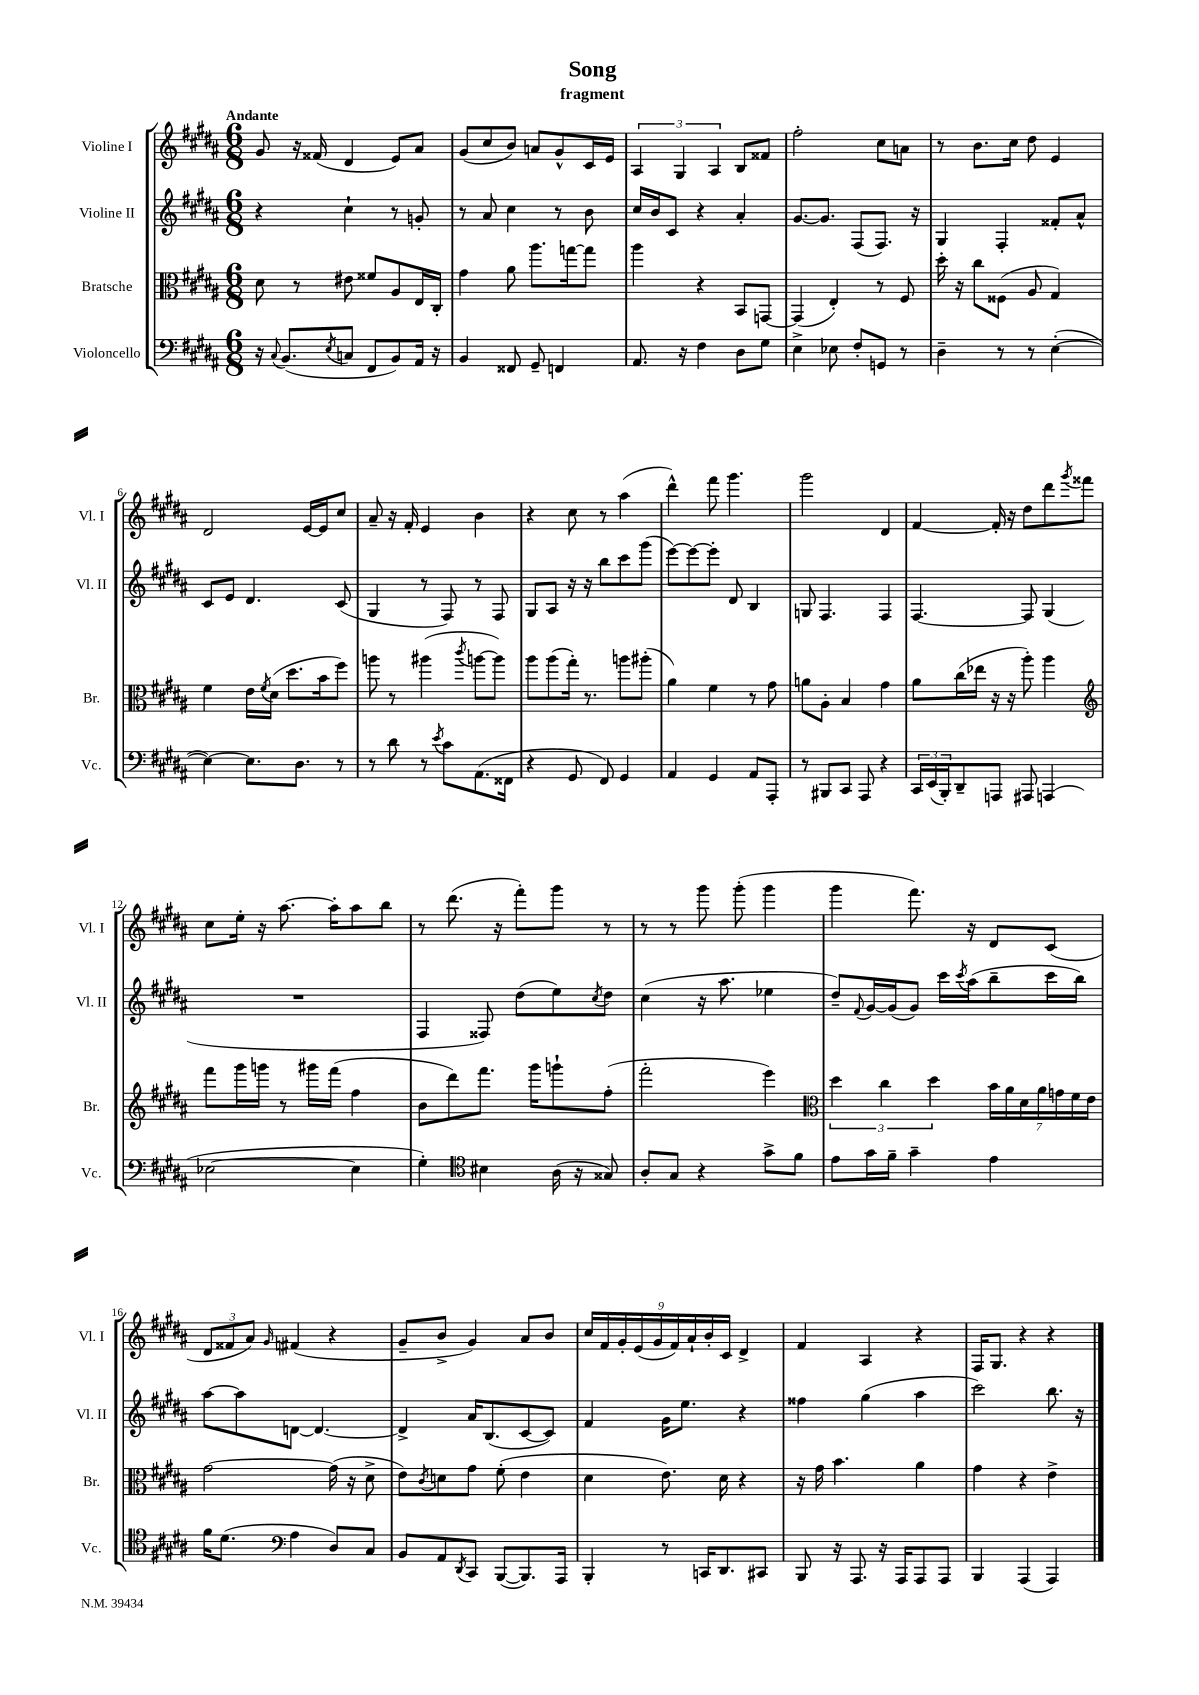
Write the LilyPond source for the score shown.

\header { title = "Song" subtitle = "fragment" }
<<
\new StaffGroup <<
\new Staff = "s0" \with { instrumentName = "Violine I" shortInstrumentName = "Vl. I" } {
    \clef treble \key b \major \numericTimeSignature \time 6/8 \tempo "Andante"
    gis'8 r16 fisis'16( dis'4 e'8) ais'8 |
    gis'8( cis''8 b'8) a'8 gis'8-^ cis'16 e'16 |
    \tuplet 3/2 { ais4 gis4 ais4 } b8 fisis'8 |
    fis''2-. cis''8 a'8 |
    r8 b'8. cis''16 dis''8 e'4 |
    dis'2 e'16~ e'16 cis''8 |
    ais'8-- r16 fis'16-. e'4 b'4 |
    r4 cis''8 r8 ais''4( |
    dis'''4-^) fis'''8 gis'''4. |
    gis'''2 dis'4 |
    fis'4~ fis'16-. r16 dis''8 dis'''8 \acciaccatura { gis'''8 } fisis'''8 |
    cis''8 e''16-. r16 ais''8.~ ais''16-. ais''8 b''8 |
    r8 dis'''8.( r16 fis'''8-.) gis'''8 r8 |
    r8 r8 gis'''8 gis'''8-.( gis'''4 |
    gis'''4 fis'''8.) r16 dis'8 cis'8( |
    \tuplet 3/2 { dis'8 fisis'8 ais'8) } \grace { gis'16 } fis'4( r4 |
    gis'8-- b'8-> gis'4) ais'8 b'8 |
    \tuplet 9/8 { cis''16 fis'16 gis'16-. e'16( gis'16 fis'16) ais'16-! b'16-. cis'16 } dis'4-> |
    fis'4 ais4 r4 |
    fis16 gis8. r4 r4 \bar "|." |
}
\new Staff = "s1" \with { instrumentName = "Violine II" shortInstrumentName = "Vl. II" } {
    \clef treble \key b \major \numericTimeSignature \time 6/8
    r4 cis''4-! r8 g'8-. |
    r8 ais'8 cis''4 r8 b'8 |
    cis''16 b'16 cis'8 r4 ais'4-. |
    gis'8.~ gis'8. fis8( fis8.) r16 |
    gis4 fis4-. fisis'8-. ais'8-^ |
    cis'8 e'8 dis'4. cis'8( |
    gis4 r8 fis8) r8 fis8 |
    gis8 ais8 r16 r16 b''8 cis'''8 gis'''8( |
    e'''8~) e'''8~ e'''8-. dis'8 b4 |
    g8 fis4. fis4 |
    fis4.~ fis8 gis4( |
    R2. |
    fis4 fisis8) dis''8( e''8) \acciaccatura { cis''8 } dis''8 |
    cis''4( r16 ais''8. ees''4 |
    dis''8--) \appoggiatura { fis'8 } gis'16~ gis'16( gis'8) cis'''16 \acciaccatura { cis'''8 } ais''16( b''8-- cis'''16 b''16) |
    ais''8~ ais''8 d'8~ d'4.~ |
    d'4-> ais'16 b8.( cis'8~ cis'8) |
    fis'4 gis'16 e''8. r4 |
    fisis''4 gis''4( ais''4 |
    cis'''2) b''8. r16 \bar "|." |
}
\new Staff = "s2" \with { instrumentName = "Bratsche" shortInstrumentName = "Br." } {
    \clef alto \key b \major \numericTimeSignature \time 6/8
    dis'8 r8 eis'8 fisis'8 ais8 e16 cis16-. |
    gis'4 ais'8 ais''8. g''16~ g''8 |
    ais''4 r4 b,8 g,8~ |
    g,4( e4-.) r8 fis8 |
    dis''16-. r16 cis''8 fisis8( ais8 gis4) |
    fis'4 e'16 \acciaccatura { fis'8 } dis'16( dis''8. b'16 fis''8) |
    a''8 r8 ais''4( \acciaccatura { cis'''8 } a''8~ a''8) |
    ais''8 ais''8( gis''16-.) r8. a''8 ais''8-.( |
    ais'4) fis'4 r8 gis'8 |
    a'8 ais8-. b4 gis'4 |
    ais'8 cis''16( ees''16 r16 r16 ais''8-.) ais''4 |
    \clef treble fis'''8 gis'''16 g'''16 r8 gis'''16 fis'''16( fis''4 |
    b'8 dis'''8) fis'''8. gis'''16 g'''8-! fis''8-.( |
    fis'''2-. e'''4) |
    \clef alto \tuplet 3/2 { dis''4 cis''4 dis''4 } \tuplet 7/4 { b'16 ais'16 dis'16 ais'16 g'16 fis'16 e'16 } |
    gis'2~ gis'16( r16 dis'8-> |
    e'8) \acciaccatura { cis'8 } d'8 gis'8 fis'8-.( e'4 |
    dis'4 e'8.) dis'16 r4 |
    r16 gis'16 b'4. ais'4 |
    gis'4 r4 e'4-> \bar "|." |
}
\new Staff = "s3" \with { instrumentName = "Violoncello" shortInstrumentName = "Vc." } {
    \clef bass \key b \major \numericTimeSignature \time 6/8
    r16 \appoggiatura { cis8 } b,8.( \acciaccatura { e8 } c8 fis,8 b,8) ais,16 r16 |
    b,4 fisis,8 gis,8-- f,4 |
    ais,8. r16 fis4 dis8 gis8 |
    e4-> ees8 fis8-. g,8 r8 |
    dis4-- r8 r8 e4~-.( |
    e4~) e8. dis8. r8 |
    r8 dis'8 r8 \acciaccatura { e'8 } cis'8 ais,8.( fisis,16 |
    r4 gis,8 fis,8) gis,4 |
    ais,4 gis,4 ais,8 ais,,8-. |
    r8 bis,,8 cis,8 ais,,8 r4 |
    \tuplet 3/2 { cis,16 e,16( b,,16-.) } dis,8-- a,,8 ais,,8 a,,4( |
    ees2~ ees4 |
    gis4-.) \clef tenor bis4 ais16( r16 gisis8) |
    ais8-. gis8 r4 gis'8-> fis'8 |
    e'8 gis'16 fis'16-- gis'4-- e'4 |
    fis'16 dis'8.( \clef bass ais4 dis8) cis8 |
    b,8 ais,8 \acciaccatura { dis,8 } cis,8 b,,8~( b,,8.) ais,,16 |
    b,,4-. r8 c,16 dis,8. cis,8 |
    b,,8 r16 ais,,8. r16 ais,,16 ais,,8 ais,,8 |
    b,,4 ais,,4( ais,,4) \bar "|." |
}
>>
>>
